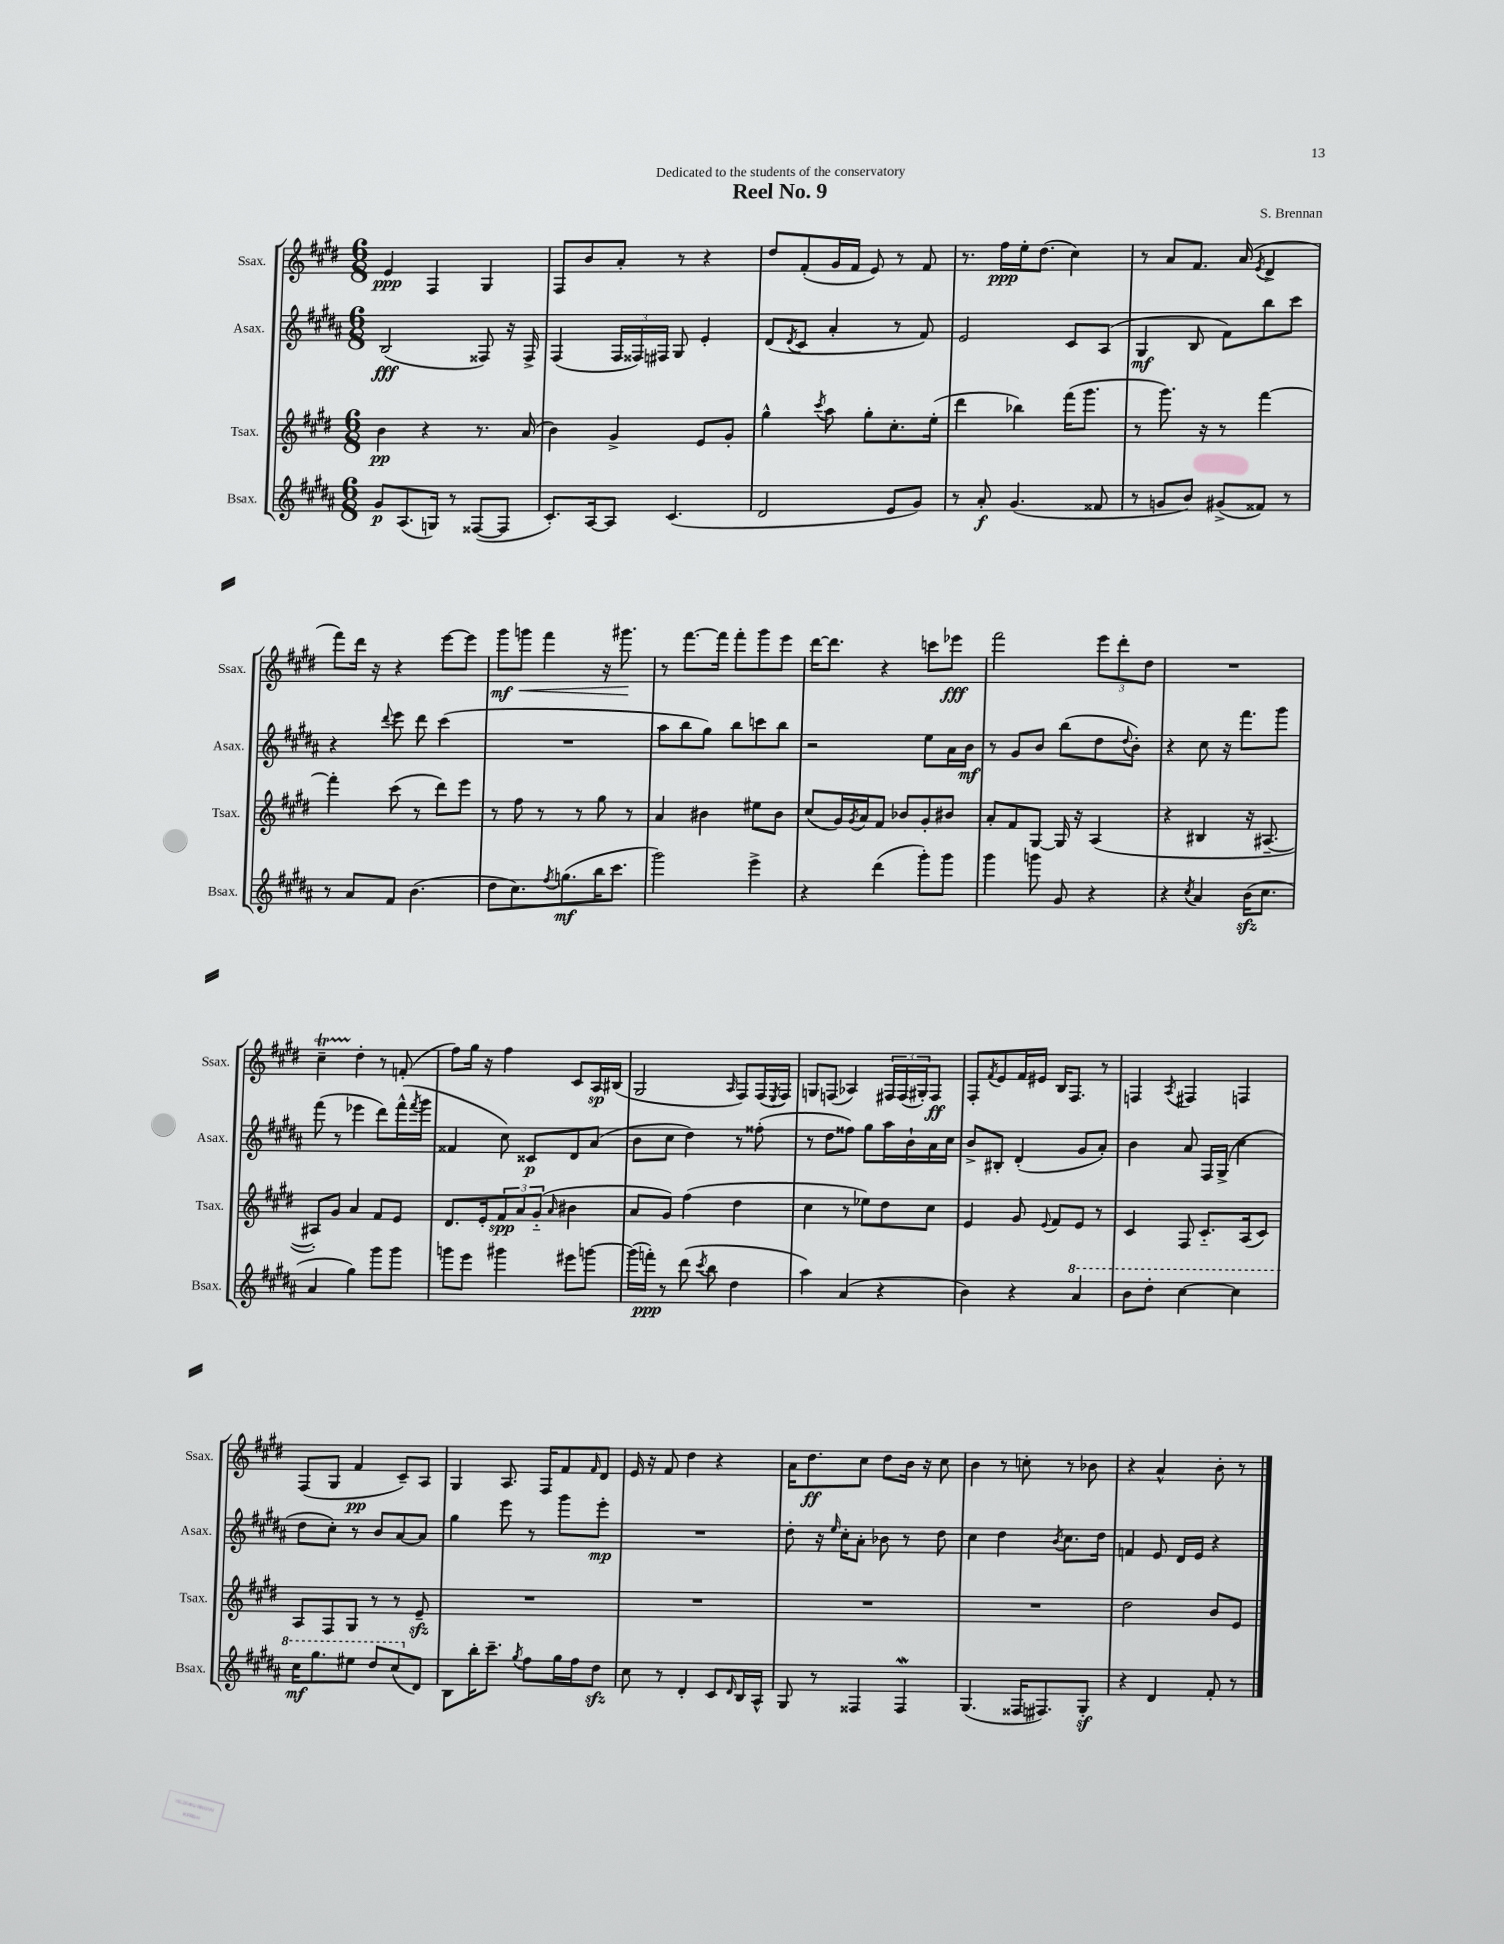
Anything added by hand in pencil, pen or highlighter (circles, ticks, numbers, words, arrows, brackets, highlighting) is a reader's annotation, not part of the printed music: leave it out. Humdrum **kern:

**kern	**dynam	**kern	**dynam	**kern	**dynam	**kern	**dynam
*part4	*part4	*part3	*part3	*part2	*part2	*part1	*part1
*staff4	*staff4	*staff3	*staff3	*staff2	*staff2	*staff1	*staff1
*I"Bsax.	*	*I"Tsax.	*	*I"Asax.	*	*I"Ssax.	*
*I'Bsax.	*	*I'Tsax.	*	*I'Asax.	*	*I'Ssax.	*
*clefG2	*	*clefG2	*	*clefG2	*	*clefG2	*
*k[f#c#g#d#a#]	*	*k[f#c#g#d#]	*	*k[f#c#g#d#a#]	*	*k[f#c#g#d#]	*
*M6/8	*	*M6/8	*	*M6/8	*	*M6/8	*
=1	=1	=1	=1	=1	=1	=1	=1
8g#/L	p	4b\	pp	(2B/	fff	4e/	ppp
(8.A#/	.	.	.	.	.	.	.
.	.	4r	.	.	.	4F#/	.
16Gn/Jk)	.	.	.	.	.	.	.
8r	.	.	.	.	.	.	.
([8F##X/L	.	8.r	.	8F##X/)	.	4G#/	.
8F##/J]	.	.	.	16r	.	.	.
.	.	(16a/	.	16F##^/	.	.	.
=2	=2	=2	=2	=2	=2	=2	=2
8.c#'/L)	.	4b\)	.	(4F#/	.	8F#/L	.
.	.	.	.	.	.	8b/	.
[16A#/k	.	.	.	.	.	.	.
8A#/J]	.	4g#^/	.	24F#/LL	.	8a'/J	.
.	.	.	.	24F##X/)	.	.	.
.	.	.	.	24F#X/JJ	.	.	.
(4.c#/	.	.	.	8G#/	.	8r	.
.	.	8e/L	.	4e'/	.	4r	.
.	.	8g#'/J	.	.	.	.	.
=3	=3	=3	=3	=3	=3	=3	=3
2d#/	.	4gg#^^\	.	(8d#/L	.	8dd#/L	.
.	.	.	.	8qd#/	.	.	.
.	.	.	.	8c#/J	.	(8f#'/	.
.	.	8qccc#/	.	.	.	.	.
.	.	8aa\	.	4a#'/	.	16g#/L	.
.	.	.	.	.	.	16f#/JJ	.
.	.	8gg#'\L	.	.	.	8e/)	.
8e/L	.	8.cc#'\	.	8r	.	8r	.
8g#/J)	.	.	.	8f#/)	.	8f#/	.
.	.	(16ee'\Jk	.	.	.	.	.
=4	=4	=4	=4	=4	=4	=4	=4
8r	.	4ddd#\	.	2e/	.	8.r	.
8a#'/	f	.	.	.	.	.	.
.	.	.	.	.	.	16ff#\LL	ppp
(4.g#/	.	4bb-X\)	.	.	.	16ee'\J	.
.	.	.	.	.	.	(8.dd#\J	.
.	.	(16fff#\KL	.	8c#/L	.	4cc#\)	.
.	.	8.ggg#\J	.	.	.	.	.
8f##X/	.	.	.	(8A#/J	.	.	.
=5	=5	=5	=5	=5	=5	=5	=5
8r	.	8r	.	4G#/	mf	8r	.
8gn/L	.	8.ggg#\)	.	.	.	8a/L	.
8b/J)	.	.	.	8B/	.	8.f#/J	.
.	.	16r	.	.	.	.	.
(8g#X^/L	.	8r	.	8f#\L)	.	.	.
.	.	.	.	.	.	(16a/	.
.	.	.	.	.	.	8qe/	.
8f##X/J)	.	[4fff#\	.	8bb\	.	4d#^/	.
8r	.	.	.	8ccc#\J	.	.	.
!!LO:LB:g=z
=6	=6	=6	=6	=6	=6	=6	=6
8r	.	4fff#'\]	.	4r	.	8fff#\L)	.
8a#/L	.	.	.	.	.	16ddd#\Jk	.
.	.	.	.	.	.	16r	.
.	.	.	.	8qqddd#/	.	.	.
8f#/J	.	(8ccc#\	.	8eee\	.	4r	.
(4.b\	.	8r	.	8ddd#\	.	.	.
.	.	8ddd#\L)	.	(4ccc#\	.	[8eee\L	.
.	.	8eee\J	.	.	.	8eee\J]	.
=7	=7	=7	=7	=7	=7	=7	=7
8dd#\L	.	8r	.	2.r	.	8ggg#\L	mf
!	!	!	!	!	!	!	!LO:HP:b
8.cc#\)	.	8ff#\	.	.	.	8gggn\J	<
.	.	8r	.	.	.	4fff#\	.
8qff#/	.	.	.	.	.	.	.
(8.ggn\	mf	.	.	.	.	.	.
.	.	8r	.	.	.	.	.
16bb\K	.	8gg#\	.	.	.	16r	.
8.ccc#\J	.	.	.	.	.	8.ggg#X\	.
.	.	8r	.	.	.	.	.
.	.	.	.	.	.	.	[
=8	=8	=8	=8	=8	=8	=8	=8
2ggg#\)	.	4a/	.	8aa#\L	.	8r	.
.	.	.	.	8bb\	.	[8.fff#\L	.
.	.	4b#X\	.	8gg#\J)	.	.	.
.	.	.	.	.	.	16fff#\Jk]	.
.	.	.	.	8bb\L	.	8fff#'\L	.
4eee^\	.	8ee#X\L	.	8cccn\	.	8ggg#\	.
.	.	8b#\J	.	8bb\J	.	8eee\J	.
=9	=9	=9	=9	=9	=9	=9	=9
4r	.	(8cc#/L	.	2r	.	[16ddd#\KL	.
.	.	.	.	.	.	8.ddd#\J]	.
.	.	16g#/L)	.	.	.	.	.
.	.	8qg#/	.	.	.	.	.
.	.	16a/J	.	.	.	.	.
(4ddd#\	.	8f#/J	.	.	.	4r	.
.	.	8b-X/L	.	.	.	.	.
8ggg#'\L)	.	8g#'/	.	8ee\L	.	8cccn\L	.
8ggg#\J	.	8b#X/J	.	16a#\L	.	8eee-X\J	fff
.	.	.	.	16b\JJ	mf	.	.
=10	=10	=10	=10	=10	=10	=10	=10
4ggg#\	.	8a'/L	.	8r	.	2fff#\	.
.	.	8f#/	.	8g#/L	.	.	.
8gggn\	.	[8G#/J	.	8b/J	.	.	.
8g#/	.	16G#/]	.	(8bb\L	.	.	.
.	.	16r	.	.	.	.	.
4r	.	(4A/	.	8dd#\	.	12eee\L	.
.	.	.	.	.	.	12ddd#'\	.
.	.	.	.	8qqdd#/	.	.	.
.	.	.	.	8b'\J)	.	.	.
.	.	.	.	.	.	12dd#\J	.
=11	=11	=11	=11	=11	=11	=11	=11
4r	.	4r	.	4r	.	2.r	.
8qcc#/	.	.	.	.	.	.	.
4a#/	.	4B#X/	.	8cc#\	.	.	.
.	.	.	.	16r	.	.	.
.	.	.	.	8.fff#\L	.	.	.
(16bzz\KL	.	16r	.	.	.	.	.
8.cc#\J	.	[8.A#X~/	.	.	.	.	.
.	.	.	.	8ggg#\J	.	.	.
!!LO:LB:g=z
=12	=12	=12	=12	=12	=12	=12	=12
4a#/	.	8A#X'/L])	.	(8fff#\	.	4cc#T~\	.
.	.	8g#/J	.	8r	.	.	.
4gg#\)	.	4a/	.	4eee-X\	.	4dd#'\	.
8ggg#\L	.	8f#/L	.	8ddd#\L)	.	8r	.
8ggg#\J	.	8e/J	.	(16fff#^^\L	.	(8fn'/	.
.	.	.	.	8qfff#/	.	.	.
.	.	.	.	16ggg#\JJ	.	.	.
=13	=13	=13	=13	=13	=13	=13	=13
8gggn\L	.	8.d#/L	.	4f##X/	.	8ff#\L)	.
8eee\J	.	.	.	.	.	16gg#\Jk	.
.	.	16e'/k	.	.	.	16r	.
4ggg#X\	.	12f#/	spp	8cc#\)	.	4ff#\	.
.	.	12a/	.	.	.	.	.
.	.	.	.	8c##X/L	p	.	.
.	.	(12g#/J	.	.	.	.	.
.	.	16qqa/	.	.	.	.	.
8eee#X\L	.	4b#X\	.	8d#/	.	8c#/L	.
[8gggn\J	.	.	.	(8a#/J	.	16A/L	sp
.	.	.	.	.	.	(16B#X/JJ	.
=14	=14	=14	=14	=14	=14	=14	=14
(16ggg\LL]	.	8a/L	.	8b\L	.	2G#/	.
16fffn'\JJ)	ppp	.	.	.	.	.	.
8r	.	8g#/J)	.	8cc#\J	.	.	.
(8ddd#\	.	(4ff#\	.	4dd#\)	.	.	.
8qccc#/	.	.	.	.	.	.	.
8bb\	.	.	.	.	.	.	.
.	.	.	.	.	.	16qqA/	.
4dd#\	.	4dd#\	.	8r	.	8F#/L)	.
.	.	.	.	(8ff##X'\	.	(16F#/L	.
.	.	.	.	.	.	8qE/	.
.	.	.	.	.	.	16F#/JJ)	.
=15	=15	=15	=15	=15	=15	=15	=15
4aa#\)	.	4cc#\	.	8r	.	8Gn/L	.
.	.	.	.	8dd#\L	.	(8Fn/J	.
(4a#/	.	8r	.	8ff##X\J)	.	4A-X/)	.
.	.	8ee-X\L)	.	8gg#\L	.	.	.
4r	.	8dd#\	.	16aa#\L	.	24F#X/LL	.
.	.	.	.	.	.	(24F#/	.
.	.	.	.	16b`\	.	.	.
.	.	.	.	.	.	24G#X'/J)	.
.	.	8cc#\J	.	16a#\	.	8F#/J	ff
.	.	.	.	16cc#\JJ	.	.	.
=16	=16	=16	=16	=16	=16	=16	=16
4b\)	.	4e/	.	8b^/L	.	8F#'/L	.
.	.	.	.	.	.	8qf#/	.
.	.	.	.	8B#X'/J	.	8e/	.
4r	.	8g#/	.	(4d#'/	.	16f#/L	.
.	.	.	.	.	.	16e#X/JJ	.
.	.	8qqe/	.	.	.	.	.
.	.	8f#/L	.	.	.	16B/KL	.
.	.	.	.	.	.	8.F#/J	.
*8va	*	*	*	*	*	*	*
4aa#/	.	8e/J	.	8g#/L	.	.	.
.	.	8r	.	8a#'/J)	.	8r	.
=17	=17	=17	=17	=17	=17	=17	=17
8bb\L	.	4c#/	.	4b\	.	4Fn/	.
8ddd#'\J	.	.	.	.	.	.	.
.	.	.	.	.	.	8qA/	.
[4ccc#\	.	8F#/	.	8a#/	.	4F#X/	.
.	.	8.c#/L	.	16F#/LL	.	.	.
.	.	.	.	(16G#^/JJ	.	.	.
4ccc#\]	.	.	.	4cc#\	.	4Fn/	.
.	.	(16A/k	.	.	.	.	.
.	.	8c#/J)	.	.	.	.	.
!!LO:LB:g=z
=18	=18	=18	=18	=18	=18	=18	=18
16ccc#\KL	mf	8A/L	.	8dd#\L	.	(8F#/L	.
8.ggg#\	.	.	.	.	.	.	.
.	.	8F#/	.	8cc#'\J)	.	8G#/J	.
8eee#X\J	.	8G#/J	.	8r	.	4f#/	pp
8ddd#/L	.	8r	.	8b/L	.	.	.
(8ccc#/	.	8r	.	[8a#/	.	8c#~/L)	.
*X8va	*	*	*	*	*	*	*
8d#/J)	.	8ezz~/	.	8a#/J]	.	8A/J	.
=19	=19	=19	=19	=19	=19	=19	=19
8B\L	.	2.r	.	4gg#\	.	4G#/	.
16bb'\K	.	.	.	.	.	.	.
8.ccc#~\J	.	.	.	.	.	.	.
.	.	.	.	8eee\	.	8.A/	.
8qgg#/	.	.	.	.	.	.	.
8ff#\L	.	.	.	8r	.	.	.
.	.	.	.	.	.	16F#/KL	.
16gg#\L	.	.	.	8ggg#\L	.	8f#/	.
16ff#\J	.	.	.	.	.	.	.
.	.	.	.	.	.	16qqf#/	.
8dd#zz\J	.	.	.	8eee'\J	mp	8d#/J	.
=20	=20	=20	=20	=20	=20	=20	=20
8cc#\	.	2.r	.	2.r	.	16e/	.
.	.	.	.	.	.	16r	.
8r	.	.	.	.	.	8f#/	.
4d#'/	.	.	.	.	.	4dd#\	.
8c#/L	.	.	.	.	.	4r	.
16qqd#/	.	.	.	.	.	.	.
16B/L	.	.	.	.	.	.	.
16A#^^/JJ	.	.	.	.	.	.	.
=21	=21	=21	=21	=21	=21	=21	=21
8G#/	.	2.r	.	8dd#'\	.	16a\KL	.
.	.	.	.	.	.	8.dd#\	ff
8r	.	.	.	16r	.	.	.
.	.	.	.	16qqee/	.	.	.
.	.	.	.	16cc#'\KL	.	.	.
4F##X/	.	.	.	8a#'\J	.	8cc#\J	.
.	.	.	.	8b-X\	.	8dd#\L	.
4F##W/	.	.	.	8r	.	16b\Jk	.
.	.	.	.	.	.	16r	.
.	.	.	.	8dd#\	.	8cc#\	.
=22	=22	=22	=22	=22	=22	=22	=22
(4.G#/	.	2.r	.	4cc#\	.	4b\	.
.	.	.	.	4dd#\	.	8r	.
16F##X/KL	.	.	.	.	.	8ccn'\	.
8.F#X/)	.	.	.	.	.	.	.
.	.	.	.	8qb/	.	.	.
.	.	.	.	8.cc#\L	.	8r	.
8G#z'/J	.	.	.	.	.	8b-X\	.
.	.	.	.	16dd#\Jk	.	.	.
=23	=23	=23	=23	=23	=23	=23	=23
4r	.	2dd#\	.	4fn/	.	4r	.
4d#/	.	.	.	8e/	.	4a^^/	.
.	.	.	.	16d#/LL	.	.	.
.	.	.	.	16e/JJ	.	.	.
8f#'/	.	8b/L	.	4r	.	8b'\	.
8r	.	8e/J	.	.	.	8r	.
==	==	==	==	==	==	==	==
*-	*-	*-	*-	*-	*-	*-	*-
